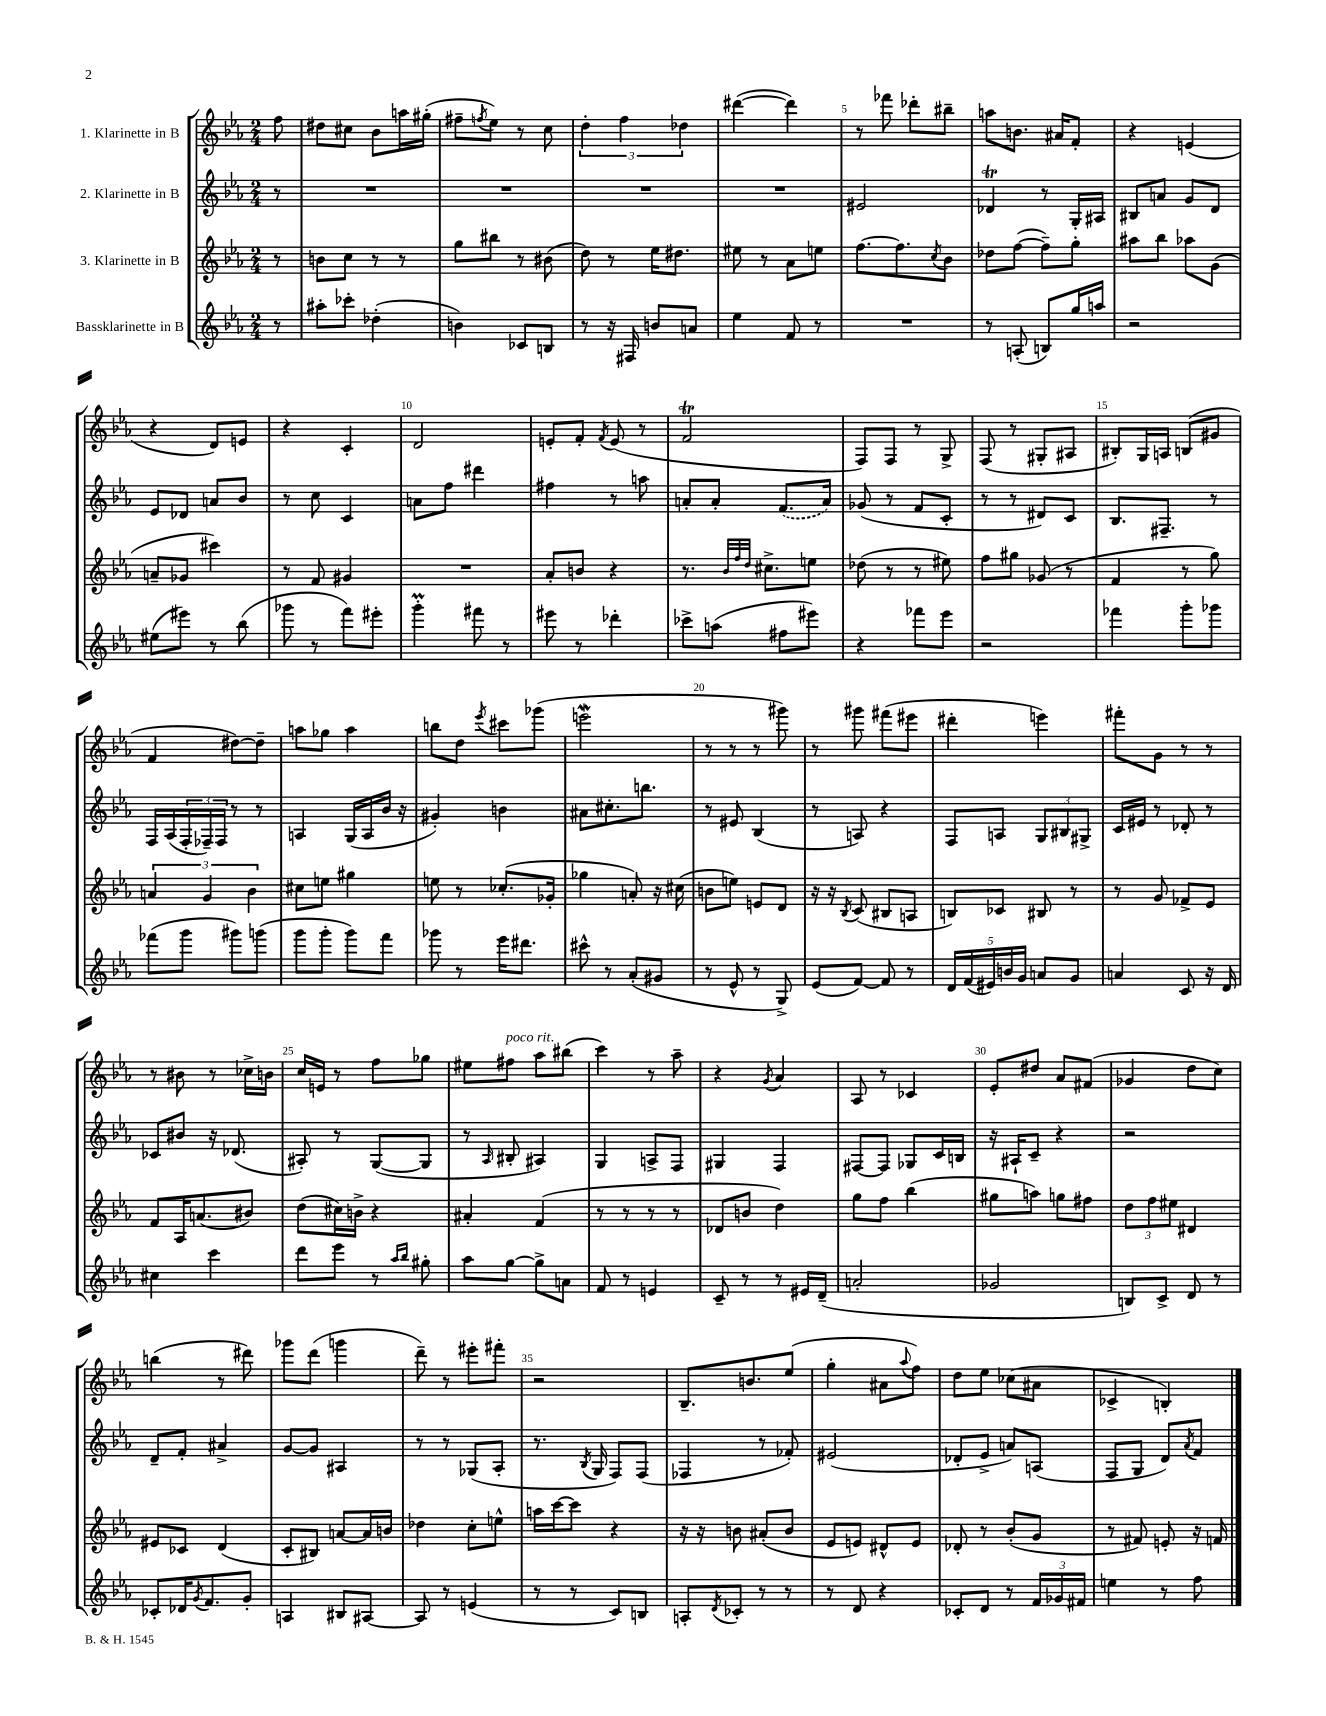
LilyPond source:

<<
\new StaffGroup <<
\new Staff = "s0" \with { instrumentName = "1. Klarinette in B" } {
    \clef treble \key ees \major \numericTimeSignature \time 2/4 \partial 8
    f''8 |
    dis''8 cis''8 bes'8 a''16 gis''16-.( |
    fis''8-- \acciaccatura { f''8 } ees''8) r8 c''8 |
    \tuplet 3/2 { d''4-. f''4 des''4 } |
    dis'''4~( dis'''4) |
    r8 fes'''8 des'''8-. bis''8-- |
    a''8 b'8. ais'16 f'8-. |
    r4 e'4( |
    r4 d'8) e'8 |
    r4 c'4-. |
    d'2 |
    e'8-. f'8-. \acciaccatura { f'8 } e'8( r8 |
    f'2\trill |
    f8) f8 r8 g8-> |
    f8( r8 gis8-. ais8 |
    bis8-.) g16 a16 b8( gis'8 |
    f'4 dis''8~) dis''8-- |
    a''8 ges''8 a''4 |
    b''8 d''8 \acciaccatura { ees'''8 } cis'''8 ges'''8( |
    e'''2\mordent |
    r8 r8 r8 gis'''8) |
    r8 gis'''8 fis'''8( eis'''8 |
    dis'''4-. e'''4) |
    fis'''8-. g'8 r8 r8 |
    r8 bis'8 r8 ces''16-> b'16 |
    c''16 e'16 r8 f''8 ges''8 |
    eis''8 fis''8^\markup { \italic "poco rit." } aes''8 bis''8( |
    c'''4) r8 aes''8-- |
    r4 \acciaccatura { g'8 } aes'4 |
    aes8 r8 ces'4 |
    ees'8-. dis''8 aes'8 fis'8( |
    ges'4 d''8 c''8) |
    b''4( r8 dis'''8) |
    ges'''8 d'''8( g'''4 |
    d'''8--) r8 eis'''8-. fis'''8-. |
    r2 |
    bes8.-- b'8. ees''8( |
    g''4-. ais'8 \appoggiatura { aes''8 } f''8) |
    d''8 ees''8 ces''8( ais'8 |
    ces'4-> b4-.) \bar "|." |
}
\new Staff = "s1" \with { instrumentName = "2. Klarinette in B" } {
    \clef treble \key ees \major \numericTimeSignature \time 2/4 \partial 8
    r8 |
    R2 |
    R2 |
    R2 |
    R2 |
    eis'2 |
    des'4\trill r8 g16-. ais16 |
    bis8 a'8 g'8 d'8 |
    ees'8 des'8 a'8 bes'8 |
    r8 c''8 c'4 |
    a'8 f''8 dis'''4 |
    fis''4 r8 a''8 |
    a'8-. a'8-. \once \slurDashed f'8.( a'16) |
    ges'8( r8 f'8 c'8-. |
    r8 r8 dis'8) c'8 |
    bes8. fis8.-- r8 |
    f16 aes16( \tuplet 3/2 { f16-. fes16--) fes16 } r8 r8 |
    a4 g16( a16 bes'16 r16 |
    gis'4-.) b'4 |
    ais'8 cis''8.-. b''8. |
    r8 eis'8 bes4( |
    r8 a8) r4 |
    f8 a8 \tuplet 3/2 { g8 bis8 gis8-> } |
    c'16 eis'16 r8 des'8-. r8 |
    ces'8 bis'8 r16 des'8.( |
    ais8-.) r8 g8~( g8 |
    r8 \grace { aes16 } bis8-. ais4) |
    g4 a8-> f8 |
    gis4 f4 |
    fis8~ fis8 ges8 c'16 b16 |
    r16 ais16-! c'8-- r4 |
    r2 |
    d'8-- f'8-. ais'4-> |
    g'8~ g'8 ais4 |
    r8 r8 ges8( aes8-. |
    r8. \acciaccatura { bes8 } g16 f8) f8( |
    fes4 r8 fes'8-.) |
    eis'2( |
    des'8-. ees'8-> a'8) a8( |
    f8 g8 d'8) \acciaccatura { aes'8 } f'8 \bar "|." |
}
\new Staff = "s2" \with { instrumentName = "3. Klarinette in B" } {
    \clef treble \key ees \major \numericTimeSignature \time 2/4 \partial 8
    r8 |
    b'8 c''8 r8 r8 |
    g''8 bis''8 r8 bis'8( |
    d''8) r8 ees''16 dis''8. |
    eis''8 r8 aes'8 e''8 |
    f''8.~ f''8. \acciaccatura { c''8 } bes'8 |
    des''8 f''8~( f''8--) g''8-. |
    ais''8 bes''8 aes''8 g'8( |
    a'8-- ges'8 cis'''4) |
    r8 f'8 gis'4 |
    R2 |
    aes'8-. b'8 r4 |
    r8. \grace { bes'32 f''32 d''32 } cis''8.-> e''8 |
    des''8( r8 r8 eis''8) |
    f''8 gis''8 ges'8( r8 |
    f'4 r8 g''8) |
    \tuplet 3/2 { a'4 g'4 bes'4 } |
    cis''8 e''8 gis''4 |
    e''8 r8 ces''8.-.( ges'16-. |
    ges''4 a'8-.) r16 cis''16( |
    b'8 e''8) e'8 d'8 |
    r16 r16 \acciaccatura { bes8 } c'8( bis8 a8 |
    b8) ces'8 bis8 r8 |
    r8 g'8 fes'8-> ees'8 |
    f'8 aes16 a'8.( bis'8) |
    d''8( cis''16) b'16-> r4 |
    ais'4-. f'4( |
    r8 r8 r8 r8 |
    des'8 b'8 d''4) |
    g''8 f''8 bes''4( |
    gis''8 a''8) g''8 fis''8 |
    \tuplet 3/2 { d''8 f''8 eis''8 } dis'4 |
    eis'8 ces'8 d'4( |
    c'8-. bis8) a'8~ a'16 b'16 |
    des''4 c''8-. e''8-^ |
    a''16 c'''16~ c'''8 r4 |
    r16 r16 b'8 ais'8-.( b'8 |
    ees'8 e'8) dis'8-^ e'8 |
    des'8-. r8 bes'8-.( g'8 |
    r8 fis'8) e'8-. r16 f'16 \bar "|." |
}
\new Staff = "s3" \with { instrumentName = "Bassklarinette in B" } {
    \clef treble \key ees \major \numericTimeSignature \time 2/4 \partial 8
    r8 |
    ais''8-. ces'''8-. des''4-.( |
    b'4) ces'8 b8 |
    r8 r16 fis16 b'8 a'8 |
    ees''4 f'8 r8 |
    R2 |
    r8 a8-.( b8) g''16 a''16 |
    r2 |
    eis''8( eis'''8) r8 bes''8( |
    ges'''8 r8 f'''8) eis'''8-. |
    g'''4-.\prall fis'''8 r8 |
    eis'''8 r8 des'''4-. |
    ces'''8-> a''8( fis''8 eis'''8) |
    r4 fes'''8 ees'''8 |
    r2 |
    fes'''4 g'''8-. ges'''8 |
    fes'''8( g'''8 gis'''8) g'''8( |
    g'''8 g'''8-. g'''8) f'''8 |
    ges'''8 r8 ees'''16 dis'''8. |
    cis'''8-^ r8 aes'8-.( gis'8 |
    r8 ees'8-^ r8 g8->) |
    ees'8( f'8~) f'8 r8 |
    \tuplet 5/4 { d'16 f'16( eis'16) b'16 g'16 } a'8 g'8 |
    a'4 c'8 r16 d'16 |
    cis''4 c'''4 |
    d'''8 ees'''8 r8 \grace { aes''16 bes''16 } gis''8-. |
    aes''8 g''8~ g''8-> a'8 |
    f'8 r8 e'4 |
    c'8-- r8 r8 eis'16 d'16--( |
    a'2-. |
    ges'2 |
    b8) c'8-> d'8 r8 |
    ces'8-. des'16 \acciaccatura { g'8 } f'8. g'8-. |
    a4 bis8 ais8~ |
    ais8 r8 e'4( |
    r8 r8 c'8) b8 |
    a8-. \acciaccatura { d'8 } ces'8-. r8 r8 |
    r8 d'8 r4 |
    ces'8-. d'8 r8 \tuplet 3/2 { f'16 ges'16 fis'16 } |
    e''4 r8 f''8 \bar "|." |
}
>>
>>
\layout { \context { \Score \override BarNumber.break-visibility = ##(#f #t #t) barNumberVisibility = #(every-nth-bar-number-visible 5) } }
